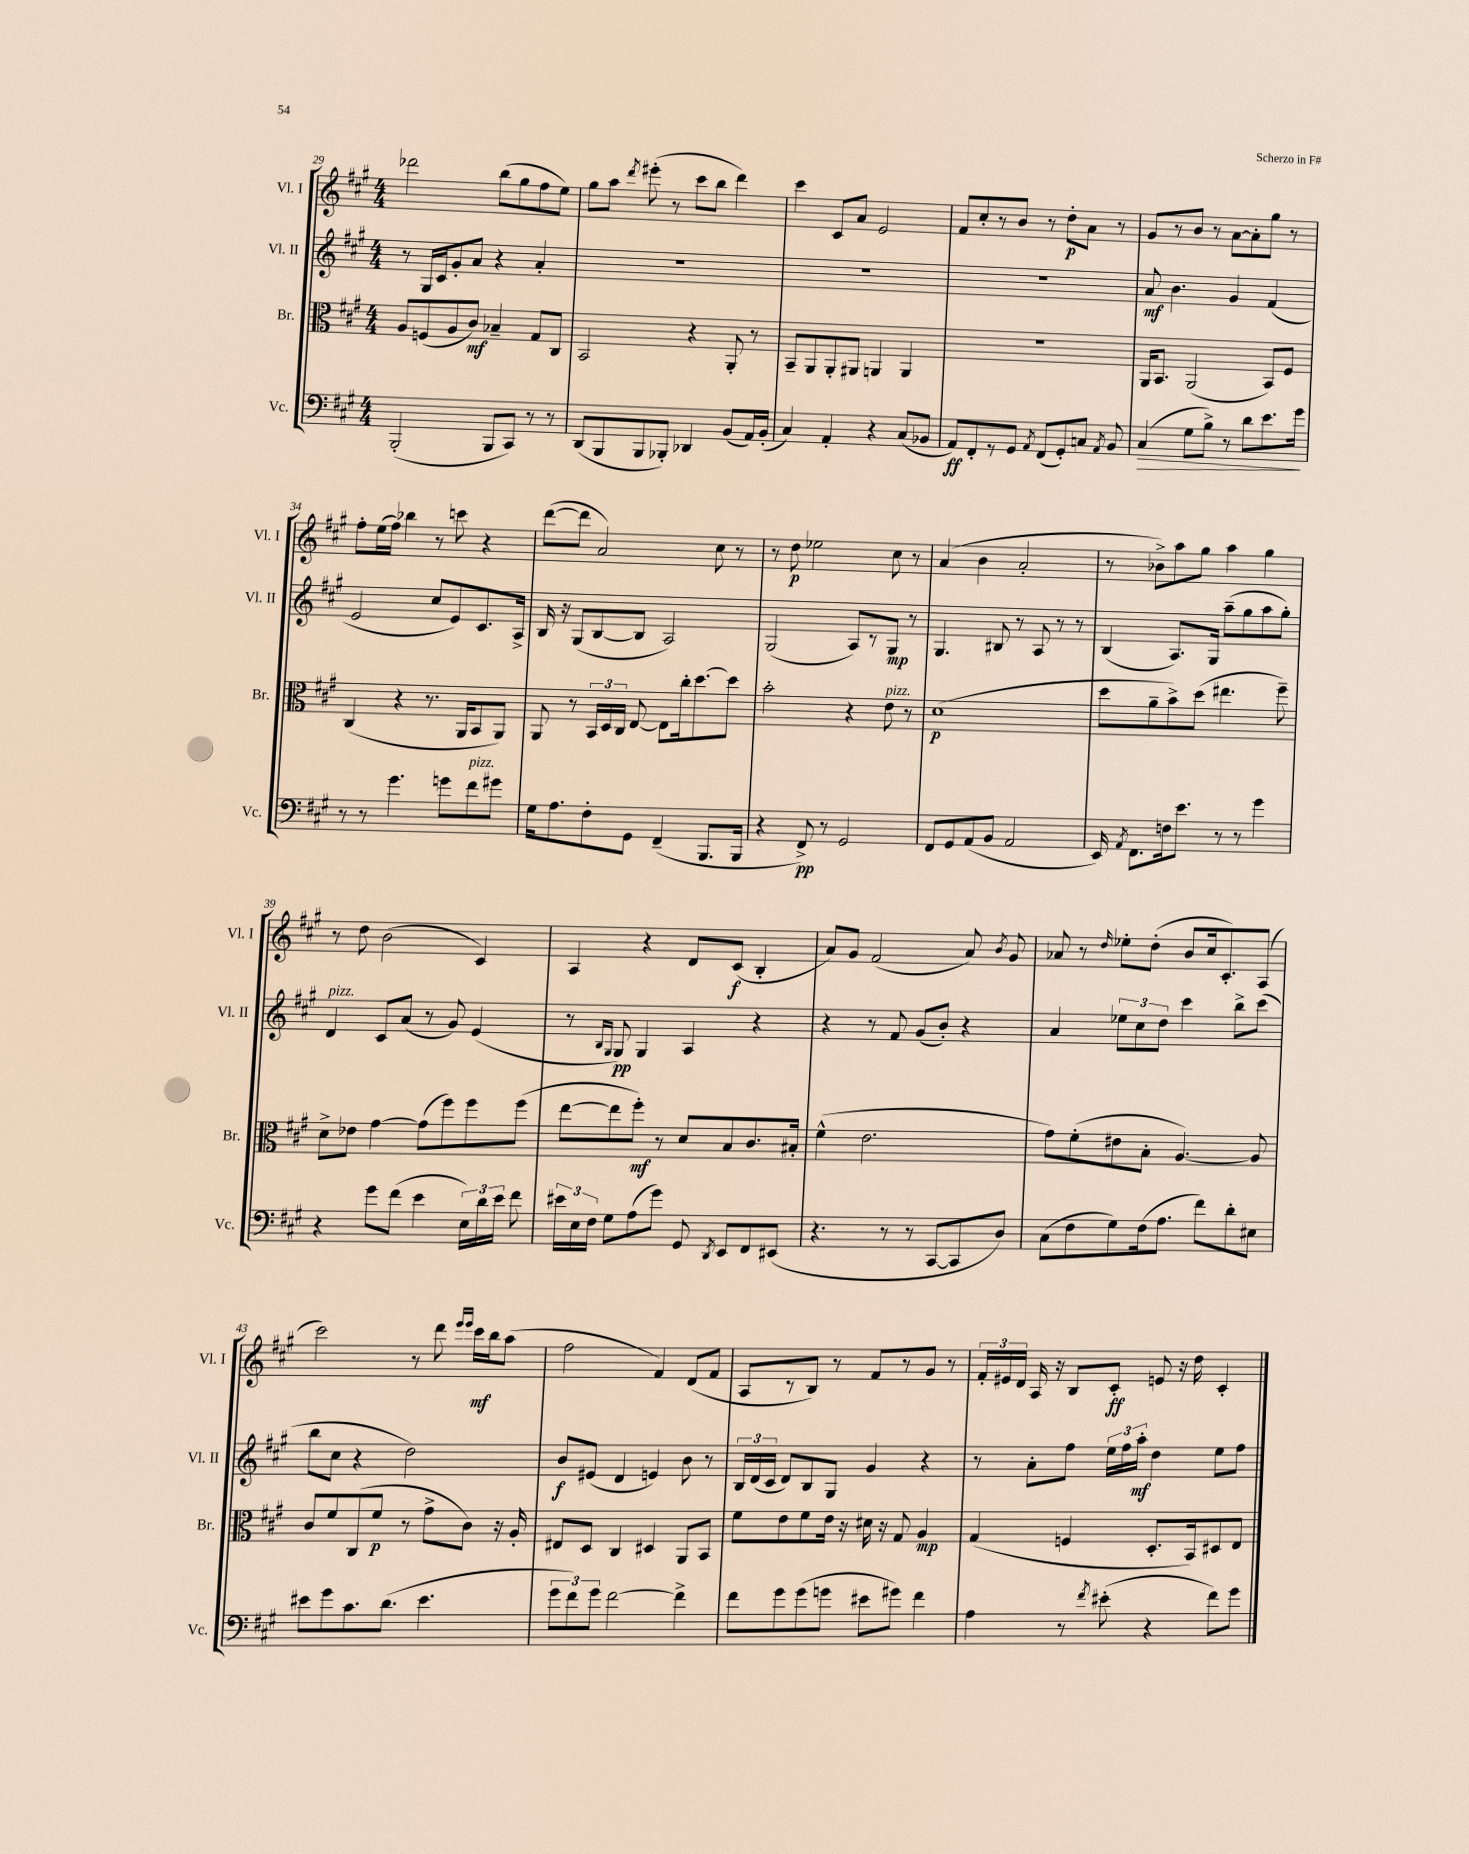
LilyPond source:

<<
\new StaffGroup <<
\new Staff = "s0" \with { instrumentName = "Vl. I" shortInstrumentName = "Vl. I" } {
    \clef treble \key a \major \numericTimeSignature \time 4/4
    \autoBeamOff des'''2 b''8[( gis''8 fis''8 e''8]) |
    gis''8[ a''8] \acciaccatura { d'''8 } eis'''8-.( r8 cis'''8[ b''8] d'''4) |
    cis'''4 cis'8[ a'8] e'2 |
    fis'8[ cis''8-. r8 b'8] r8 d''8[-.\p a'8] r8 |
    gis'8[ r8 b'8] r8 a'8[~ a'8-. gis''8] r8 |
    fis''8[-. e''16( fis''16]) bes''4 r8 c'''8 r4 |
    d'''8[~( d'''8] a'2) cis''8 r8 |
    r8 d''8\p ees''2 cis''8 r8 |
    a'4( b'4 a'2-. |
    r8 bes'8[->) a''8 gis''8] a''4 gis''4 |
    r8 d''8 b'2( cis'4) |
    a4 r4 d'8[ cis'8]\f( b4-. |
    a'8[) gis'8] fis'2( a'8) \acciaccatura { b'8 } gis'8 |
    aes'8 r8 \grace { d''16 } ees''8[-. d''8]-.( b'8[ cis''16 cis'8.-.) a8]( |
    cis'''2) r8 d'''8 \grace { e'''16[ e'''16] } cis'''16[\mf b''16 a''8]( |
    fis''2 fis'4) d'8[( fis'8] |
    a8[ r8 b8]) r8 fis'8[ r8 gis'8] r8 |
    \tuplet 3/2 { fis'16[-. eis'16 d'16] } a16 r16 b8[ cis'8]-.\ff e'8 r16 d''16 cis'4-. \bar "|." |
}
\new Staff = "s1" \with { instrumentName = "Vl. II" shortInstrumentName = "Vl. II" } {
    \clef treble \key a \major \numericTimeSignature \time 4/4
    \autoBeamOff r8 gis16[ cis'16 gis'8-. a'8] r4 a'4-. |
    R1 |
    R1 |
    R1 |
    a'8\mf b'4. gis'4 fis'4( |
    e'2 cis''8[ e'8) cis'8. a16]-> |
    b16 r16 gis8[( b8~ b8] a2) |
    gis2( a8[) r8 gis8]\mp r8 |
    gis4. bis8 r8 a8 r8 r8 |
    b4( a8.[) gis16] a''8[--( gis''8 a''8 gis''8]-.) |
    d'4^\markup { \italic "pizz." } cis'8[ a'8]( r8 gis'8) e'4( |
    r8 \grace { b16[ gis16] } gis8\pp) gis4 a4 r4 |
    r4 r8 fis'8 gis'8[( b'8]-.) r4 |
    a'4 \tuplet 3/2 { ees''8[ cis''8 d''8] } cis'''4 b''8[-> cis'''8]( |
    b''8[ cis''8] r4 d''2) |
    b'8[\f eis'8]( d'4 e'4) b'8 r8 |
    \tuplet 3/2 { b16[ d'16( cis'16] } d'8[) b8 gis8] gis'4 r4 |
    r8 a'8[-. fis''8] \tuplet 3/2 { e''16[ fis''16 a''16]-.\mf } d''4 e''8[ fis''8] \bar "|." |
}
\new Staff = "s2" \with { instrumentName = "Br." shortInstrumentName = "Br." } {
    \clef alto \key a \major \numericTimeSignature \time 4/4
    \autoBeamOff a8[ f8( a8 cis'8]\mf) bes4-- gis8[ cis8] |
    b,2 r4 a,8-. r8 |
    b,8[-- a,8 a,8-. ais,8] a,4 a,4 |
    R1 |
    a,16[ b,8.] a,2( b,8[) fis8] |
    cis4( r4 r8. a,16[ b,8 a,8]) |
    a,8 r8 \tuplet 3/2 { b,16[ d16 cis16] } e8~ e8[ cis''16-. d''8.~ d''8] |
    b'2-. r4 e'8^\markup { \italic "pizz." } r8 |
    d'1\p( |
    d''8[ a'8-- b'8->) d''8]( eis''4. fis''8--) |
    d'8[-> ees'8] gis'4~ gis'8[( fis''8) fis''8 fis''8]( |
    e''8[~ e''8 fis''8]-.\mf) r8 d'8[ b8 cis'8. bis16]-. |
    fis'4-^( e'2. |
    gis'8[) fis'8-.( eis'8 b8]-. a4.~) a8 |
    cis'8[ fis'8 cis8( fis'8]\p r8 gis'8[-> cis'8]) r16 a16-. |
    eis8[ d8] cis4 dis4 a,8[ b,8] |
    fis'8[ e'8 fis'8 e'16] r16 dis'16 r16 gis8 a4\mp |
    gis4( f4 d8.[-. b,16) dis8 e8] \bar "|." |
}
\new Staff = "s3" \with { instrumentName = "Vc." shortInstrumentName = "Vc." } {
    \clef bass \key a \major \numericTimeSignature \time 4/4
    \autoBeamOff b,,2-.( b,,8[ cis,8]) r8 r8 |
    d,8[( b,,8 b,,8 bes,,8]-.) des,4 b,8[( a,16) b,16]-.( |
    cis4) a,4-. r4 cis8[( bes,8] |
    a,8[\ff) fis,8-. r8 gis,8] \acciaccatura { a,8 } fis,8[( gis,8-.) c8] \acciaccatura { a,8 } b,8 |
    cis4\>( gis8[ b8]->) r8 d'8[ e'8. gis'16]\! |
    r8 r8 gis'4. g'8[ fis'8^\markup { \italic "pizz." } gis'8] |
    gis16[ a8. fis8-. gis,8] fis,4--( b,,8.[ b,,16] |
    r4 fis,8->\pp) r8 gis,2 |
    fis,8[ gis,8 a,8( b,8] a,2 |
    e,16) \acciaccatura { a,8 } fis,8.[ f16 e'8.] r8 r8 gis'4 |
    r4 gis'8[ fis'8]( e'4 \tuplet 3/2 { e16[) d'16 e'16] } fis'8 |
    \tuplet 3/2 { eis'16[ e16 fis16] } gis8[ a8( gis'8]) gis,8 \acciaccatura { d,8 } e,8[ fis,8 eis,8]( |
    r4. r8 r8 cis,8[~ cis,8 d8]) |
    cis8[( fis8 gis8) fis16( a8.] fis'8[) d'8-. eis8] |
    eis'8[ gis'8 cis'8. d'8.]( eis'4. |
    \tuplet 3/2 { gis'8[ fis'8) gis'8] } fis'2~ fis'4-> |
    fis'8[ gis'8 gis'8( g'8] eis'8[ gis'8]) fis'4 |
    a4 r8 \acciaccatura { fis'8 } eis'8-.( r4 fis'8[) gis'8] \bar "|." |
}
>>
>>
\layout { \context { \Score currentBarNumber = #29 } }
